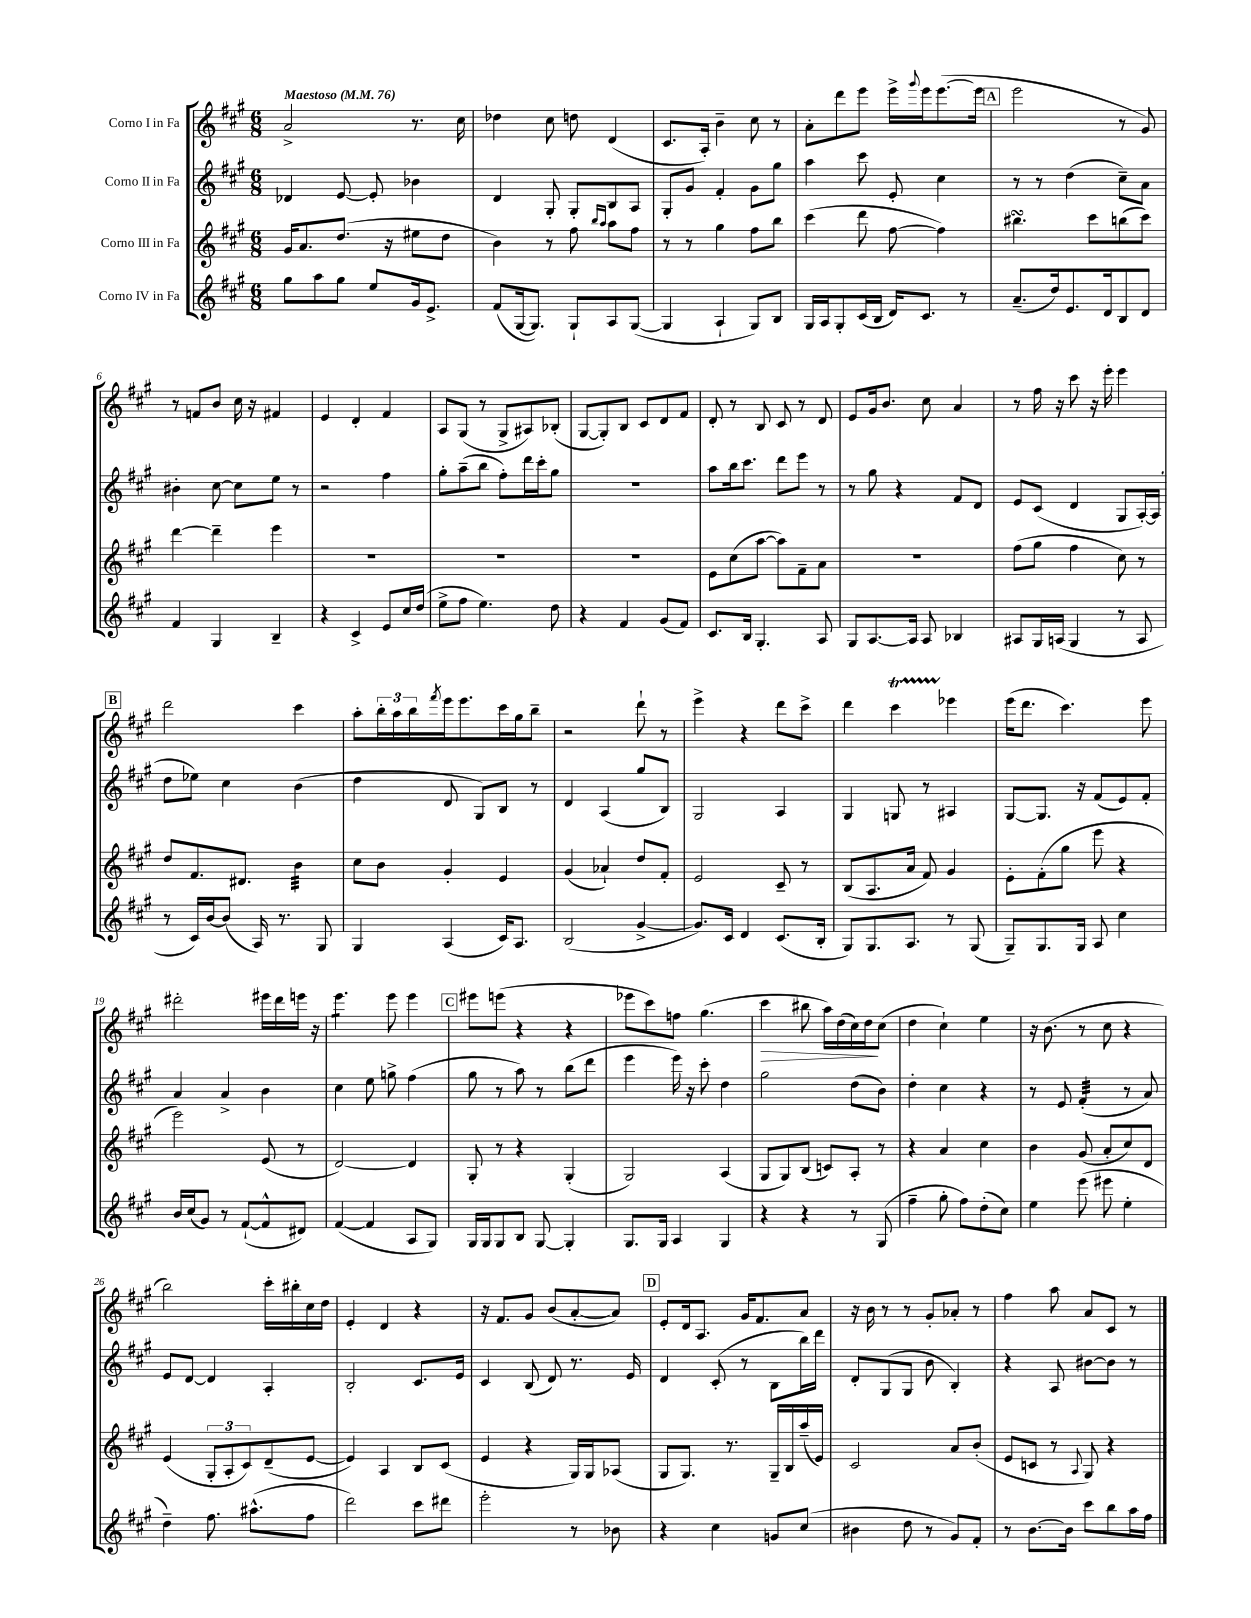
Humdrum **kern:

**kern	**kern	**kern	**kern
*staff4	*staff3	*staff2	*staff1
*clefG2	*clefG2	*clefG2	*clefG2
*k[f#c#g#]	*k[f#c#g#]	*k[f#c#g#]	*k[f#c#g#]
*M6/8	*M6/8	*M6/8	*M6/8
*MM76	*MM76	*MM76	*MM76
8gg#	16g#	4d-	2a^
.	8.a	.	.
8aa	.	.	.
8gg#	(8.dd	[8e	.
8ee	.	8e']	.
.	16r	.	.
16g#	8ee#	4b-	8.r
8.e^	.	.	.
.	8dd	.	.
.	.	.	16cc#
=	=	=	=
(8f#	4b)	4d	4dd-
[16G#	.	.	.
8.G#])	.	.	.
.	8r	8G#'	8cc#
8G#`	8ff#	8G#'	8dd
.	16qqbb	.	.
.	16qqaa	.	.
8A	8aa	8B	(4d
([8G#	8ff#	8A	.
=	=	=	=
4G#]	8r	8G#'	8.c#
.	8r	8g#	.
.	.	.	16A')
4A`	4gg#	4f#'	4b~
8G#)	8ff#	8g#	8cc#
8B	8bb	8gg#	8r
=	=	=	=
16G#	(4ccc#	4aa	8a'
16A	.	.	.
8G#'	.	.	8ddd
(16c#	8ddd	8ccc#	8eee
16B	.	.	.
16d)	[8ff#	8e'	16eee^
.	.	.	8qqggg#
8.c#	.	.	16eee
.	4ff#])	4cc#	([8.eee
8r	.	.	.
.	.	.	16eee]
=	=	=	=
(8.a~	4.bb#	8r	2eee
.	.	8r	.
16dd)	.	.	.
8.e	.	(4dd	.
.	8ccc#	.	.
16d	.	.	.
8B	(8bb	8cc#~)	8r
8d	8ccc#)	8a	8g#)
=	=	=	=
4f#	[4ddd	4b#'	8r
.	.	.	8f
4G#	4ddd~]	[8cc#	8b
.	.	8cc#]	16cc#
.	.	.	16r
4B~	4eee	8ee	4f#
.	.	8r	.
=	=	=	=
4r	2.r	2r	4e
4c#^	.	.	4d'
8e	.	4ff#	4f#
16cc#	.	.	.
(16dd	.	.	.
=	=	=	=
8ee^	2.r	8gg#'	8A
8ff#	.	(8aa~	(8G#
4.ee)	.	8bb	8r
.	.	8ff#')	8G#^
.	.	16ddd	8A#)
.	.	16ccc#'	.
8dd	.	8gg#	(8B-'
=	=	=	=
4r	2.r	2.r	[8G#
.	.	.	8G#'])
4f#	.	.	8B
.	.	.	8c#
(8g#	.	.	8d
8f#)	.	.	8f#
=	=	=	=
8.c#	8e	8aa	8d'
.	(8cc#	16bb	8r
16B	.	8.ccc#	.
4.G#'	[8aa	.	8B
.	8aa])	8ddd	8c#
.	8f#~	8eee	8r
8A	8a	8r	8d
=	=	=	=
8G#	2.r	8r	8e
[8.A	.	8gg#	16g#
.	.	.	8.b
.	.	4r	.
16A]	.	.	.
8A	.	.	8cc#
4B-	.	8f#	4a
.	.	8d	.
=	=	=	=
8A#	(8ff#	8e	8r
16G#	8gg#	(8c#	16ff#
(16A	.	.	16r
4G#	4ff#	4d	8ccc#
.	.	.	16r
.	.	.	16eee'
8r	8cc#)	8G#	4eee
8A	8r	[16A')	.
.	.	(16A]	.
=	=	=	=
8r	8dd	8dd	2ddd
16c#)	8.f#	8ee-)	.
[16b	.	.	.
(8b]	.	4cc#	.
.	8.d#	.	.
16A)	.	.	.
8.r	.	.	.
.	4b	(4b	4ccc#
8G#	.	.	.
=	=	=	=
4G#	8cc#	4dd	8aa'
.	8b	.	24bb'
.	.	.	24aa
.	.	.	24bb
.	.	.	8qfff#
(4A	4g#'	8d	16eee
.	.	.	8.eee
.	.	8G#)	.
16c#)	4e	8B	16ccc#
8.A	.	.	16gg#
.	.	8r	8bb~
=	=	=	=
(2B	(4g#	4d	2r
.	4a-`)	(4A	.
[4g#^	8dd	8gg#	8ddd`
.	8f#'	8B)	8r
=	=	=	=
8.g#])	2e	2G#	4eee^
16c#	.	.	.
4d	.	.	4r
(8.c#	8c#~	4A	8ddd
.	8r	.	8ccc#^
16B'	.	.	.
=	=	=	=
8G#)	(8B	4G#	4ddd
8.G#	8.A	.	.
.	.	8G	4ccc#
8.A	16a	.	.
.	8f#)	8r	.
8r	4g#	4A#	4eee-
(8G#	.	.	.
=	=	=	=
8G#~)	8e'	[8G#	(16eee
.	.	.	8.ddd
8.G#	(8f#'	8.G#]	.
.	8gg#	.	4.ccc#)
16G#	.	16r	.
8A	8eee	(8f#	.
4cc#	4r	8e)	.
.	.	8f#'	8eee
=	=	=	=
16b	2eee)	4a	2ddd#'
(16cc#	.	.	.
8g#)	.	.	.
8r	.	4a^	.
([8f#`	.	.	.
8f#^^]	(8e	4b	16eee#
.	.	.	16ddd#
8d#)	8r	.	16eee
.	.	.	16r
=	=	=	=
([4f#	[2d)	4cc#	4.eee
4f#]	.	8ee	.
.	.	8gg^	8eee
8A	4d]	(4ff#	4eee
8G#)	.	.	.
=	=	=	=
16G#	8G#'	8gg#	8eee#
16G#	.	.	.
8G#	8r	8r	(8eee
8B	4r	8aa)	4r
[8G#	.	8r	.
4G#']	(4G#'	(8bb	4r
.	.	8ddd	.
=	=	=	=
8.G#	2G#)	4eee	8eee-
.	.	.	8ccc#)
16G#	.	.	.
4A	.	16eee)	8ff
.	.	16r	.
.	.	8ccc#'	(4.gg#
4G#	(4A	4dd	.
=	=	=	=
4r	8G#	2gg#	4ccc#
.	8G#)	.	.
4r	(8B	.	8bb#
.	8c)	.	16aa)
.	.	.	(16dd
8r	8A'	(8dd	16cc#)
.	.	.	16dd
(8G#	8r	8b)	(8cc#
=	=	=	=
4ff#~	4r	4dd'	4dd
8gg#'	4a	4cc#	4cc#`)
8ff#)	.	.	.
(8dd'	4cc#	4r	4ee
8cc#)	.	.	.
=	=	=	=
4ee	4b	8r	16r
.	.	.	(8.b
.	.	8e	.
(8eee	(8g#	(4f#'	8r
8eee#	8a'	.	8cc#
4ee'	8cc#)	8r	4r
.	8d	8a)	.
=	=	=	=
4dd~)	(4e	8e	2bb)
.	.	[8d	.
8.ff#	12G#'	4d]	.
.	12A'	.	.
.	12c#)	.	.
(8.aa#^^	.	.	.
.	(8d~	4A'	16ccc#'
.	.	.	16bb#'
8ff#	[8e	.	16cc#
.	.	.	16dd
=	=	=	=
2ddd)	4e])	2B'	4e'
.	4A	.	4d
8ccc#	8B	8.c#	4r
8ddd#	(8c#	.	.
.	.	16e	.
=	=	=	=
2eee'	4e	4c#	16r
.	.	.	8.f#
.	4r	(8B	8g#
.	.	8d)	(8b
8r	16G#)	8.r	[8a'
.	16G#	.	.
8b-	(8A-	.	8a])
.	.	16e	.
=	=	=	=
4r	8G#	4d	8e'
.	8.G#)	.	16d
.	.	.	8.A
4cc#	.	(8c#'	.
.	8.r	.	.
.	.	8r	16g#
.	.	.	8.f#
8g	16G#~	8B	.
.	16B	.	.
(8cc#	(16aa~	16bb)	8a
.	16e)	16ddd	.
=	=	=	=
4b#	2c#	8d'	16r
.	.	.	16b
.	.	(8G#	8r
8dd	.	8G#	8r
8r	.	8b	8g#'
8g#)	8a	4B')	8a-'
8f#'	(8b'	.	8r
=	=	=	=
8r	8e	4r	4ff#
[8.b	8c	.	.
.	8r	8A	8aa
16b]	.	.	.
.	8qqA	.	.
8ccc#	8G#)	[8b#	8a
8bb	4r	8b#]	8c#
16aa	.	8r	8r
16ff#	.	.	.
==	==	==	==
*-	*-	*-	*-
